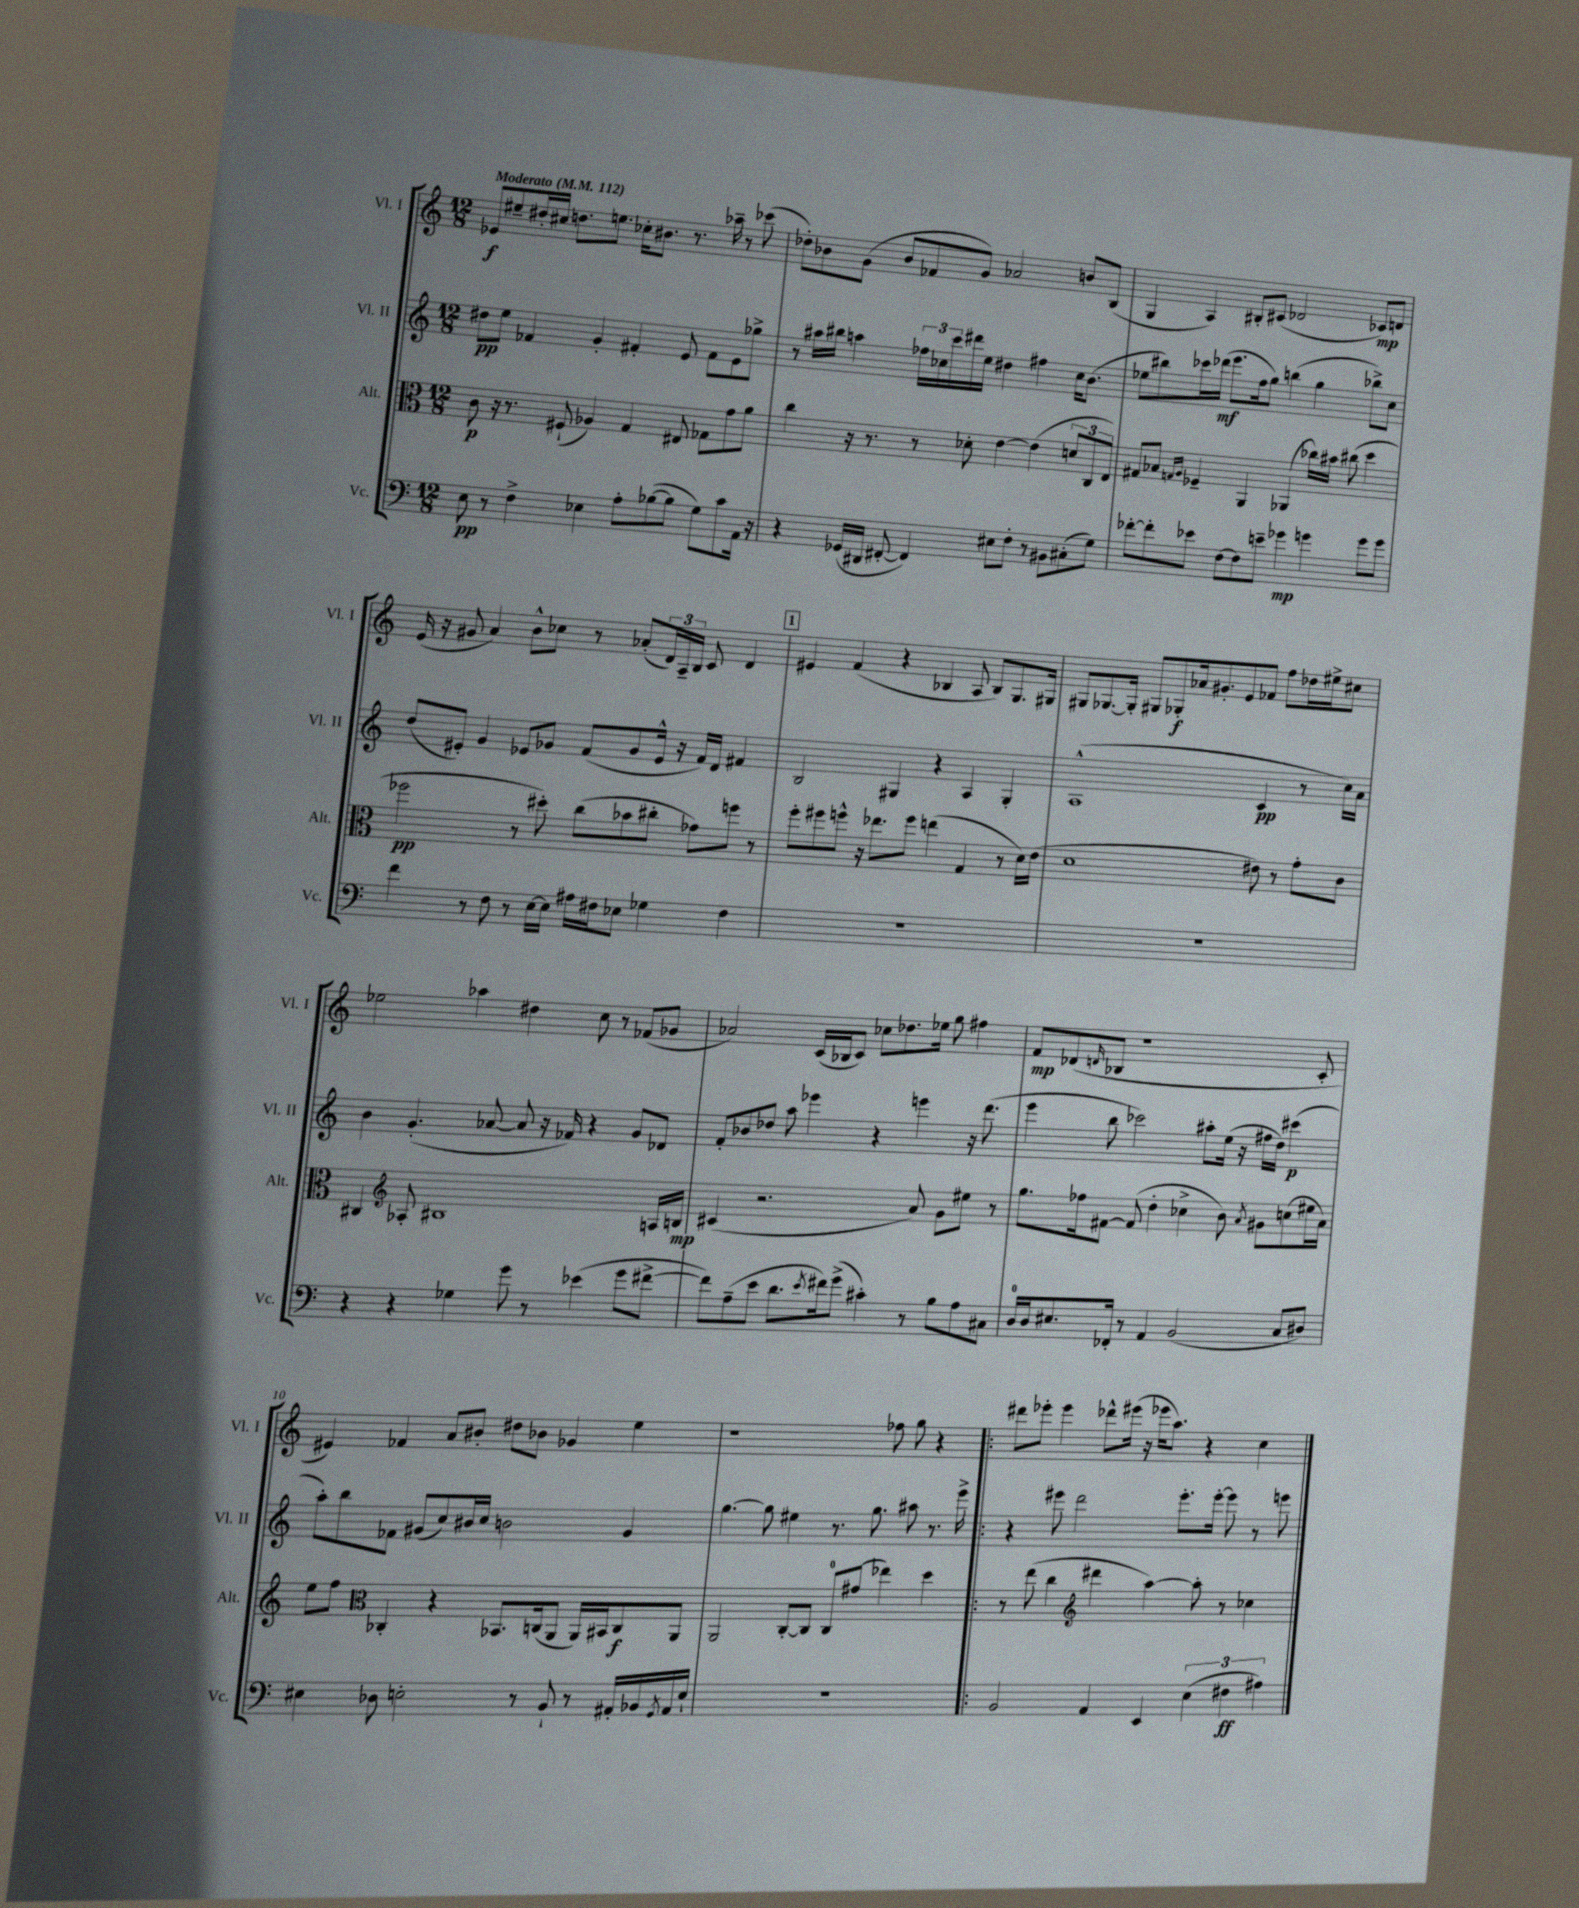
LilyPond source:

<<
\new StaffGroup <<
\new Staff = "s0" \with { instrumentName = "Vl. I" shortInstrumentName = "Vl. I" } {
    \clef treble \key c \major \numericTimeSignature \time 12/8 \tempo "Moderato" 4 = 112
    ees'8\f eis''8-- dis''16-. cis''16 d''8. e''8. ces''16-. bis'8. r8. aes''16-- r8 ces'''8( |
    des''8-.) bes'8 g'8( bes'8 fes'8 g'8) aes'2 b'8 b8( |
    g4 a4) bis8-. cis'8( des'2 ces'8\mp) d'8 |
    e'16( r16 gis'8 a'4) b'8-^ ces''8 r8 aes'8-.( \tuplet 3/2 { d'16) a16-- b16 } c'8 d'4 |
    \mark \markup { \box "1" } eis'4 f'4( r4 bes4 a8 bes8) g8. gis16 |
    gis8 ges8.~ ges16-. gis8 ges8-.\f aes'16 gis'8.-. e'8 fes'8 f''8 des''16 eis''16-> cis''8 |
    ees''2 aes''4 dis''4 c''8 r8 fes'8( ges'8 |
    aes'2) c'16( bes16 c'8) ces''8 des''8. ees''16 g''8 fis''4 |
    f'8\mp des'8( \grace { d'16 } bes8 r1 c'8-. |
    eis'4) fes'4 a'8 bis'8-. dis''8 bes'8 ges'4 e''4 |
    r1 fes''8 g''8 r4 |
    \bar ".|:" dis'''8 ees'''8-. ees'''4 des'''8-^ eis'''16( r16 ees'''16 a''8.) r4 c''4 \bar "|." |
}
\new Staff = "s1" \with { instrumentName = "Vl. II" shortInstrumentName = "Vl. II" } {
    \clef treble \key c \major \numericTimeSignature \time 12/8
    dis''8\pp e''8 fes'4 g'4-. fis'4-. e'8 fis'8 e'8 ges''8-> |
    r8 ais''16 bis''16 a''4 \tuplet 3/2 { fes''16 ces''16 c'''16 } dis'''16 e''16 dis''4 fis''4 ces''16 b'8.( |
    ees''8 bis''8) ces'''16 des'''16\mf( e'''8. f''16 g''8) b''4( g''4 bes''8->) c''8 |
    d''8( eis'8-.) g'4 ees'8 ges'8 f'8( ges'8 ees'16-^ r16 f'16) d'16 fis'4 |
    \mark \markup { \box "1" } b2 gis4 r4 a4 gis4-. |
    a1-^( c'4\pp r8 c''16) a'16 |
    b'4 g'4.-.( aes'8~ aes'8 r16 fes'16) r4 g'8 des'8 |
    f'8-. bes'8 des''8 a''8 ees'''4 r4 e'''4 r16 d'''8.( |
    e'''4 b''8 ces'''2) ais''8-. e''16( r16 fis''16 d''16) cis'''4\p( |
    a''8-.) b''8 fes'8 gis'8( c''8) bis'16 c''16 b'2 gis'4 |
    g''4.~ g''8 eis''4 r8. g''8. ais''8 r8. e'''16-> |
    \bar ".|:" r4 eis'''8 d'''2 eis'''8.-. eis'''16~-. eis'''8 r8 e'''8 \bar "|." |
}
\new Staff = "s2" \with { instrumentName = "Alt." shortInstrumentName = "Alt." } {
    \clef alto \key c \major \numericTimeSignature \time 12/8
    c'8\p r16 r8. fis8-!( aes4) g4 eis8 ges8 g'8 a'8 |
    c''4 r16 r8. r8 des'8-. e'4~ e'4( \tuplet 3/2 { d'8 c8 e8) } |
    gis8 bes8 \grace { g16 a16 } fes4-- a,4 aes,4( ces''16) bis'16 cis''8( d''4 |
    fes''2\pp r8 dis''8-.) c''8( bes'8 cis''8-. ges'8) f''8 r8 |
    \mark \markup { \box "1" } f''8-. fis''8 f''8-^ r16 ees''8. f''8 e''4( g4 r8 d'16) e'16( |
    d'1 eis'8) r8 g'8-. c'8 |
    cis4 \clef treble aes8-. bis1 a16 b16\mp |
    cis'4( r2. a'8) g'8 eis''8 r8 |
    g''8. fes''16 fis'8~ fis'8( d''4-. ces''4-> b'8) \acciaccatura { a'8 } gis'8 c''8( eis''16 a'16) |
    e''8 f''8 \clef alto ces4-. r4 bes,8. c16( a,8 a,16) bis,16 c8\f a,8 |
    a,2 c8~-. c8 c8-0 gis'8( ees''4) d''4 |
    \bar ".|:" r8 e''8( c''4 \clef treble dis'''4 a''4~) a''8-. r8 ces''4 \bar "|." |
}
\new Staff = "s3" \with { instrumentName = "Vc." shortInstrumentName = "Vc." } {
    \clef bass \key c \major \numericTimeSignature \time 12/8
    e8\pp r8 f4-> ees4 a8-. bes8~( bes8 g8) c'8 a,16 r16 |
    r4 ges,16( dis,16 fis,8~-. fis,4) eis8 f8-. r8 bis,8 cis8-.( g8) |
    fes'8~-. fes'8-. ees'8 f8~ f8 e'8-- ges'4\mp g'4 g'8 g'8 |
    f'4 r8 f8 r8 e16~ e16 ais16 fis16 ees8 ges4 fis4 |
    \mark \markup { \box "1" } R1. |
    R1. |
    r4 r4 ges4 g'8 r8 ees'4( g'8 fis'8~-> |
    fis'8) a8--( e'8 d'8. \acciaccatura { e'8 } fis'16) g'8->( cis'4-.) r8 b8 a8 cis8 |
    d16-0 d16 eis8. fes,16-. r8 a,4 b,2( c8 dis8) |
    eis4 des8 e2-. r8 b,8-! r8 ais,16-. bes,16 \acciaccatura { g,8 } ais,16 e16-! |
    R1. |
    \bar ".|:" b,2 a,4 e,4 \tuplet 3/2 { e4( fis4\ff ais4) } \bar "|." |
}
>>
>>
\layout { \context { \Score \override BarNumber.break-visibility = ##(#f #t #t) barNumberVisibility = #(every-nth-bar-number-visible 5) } }
